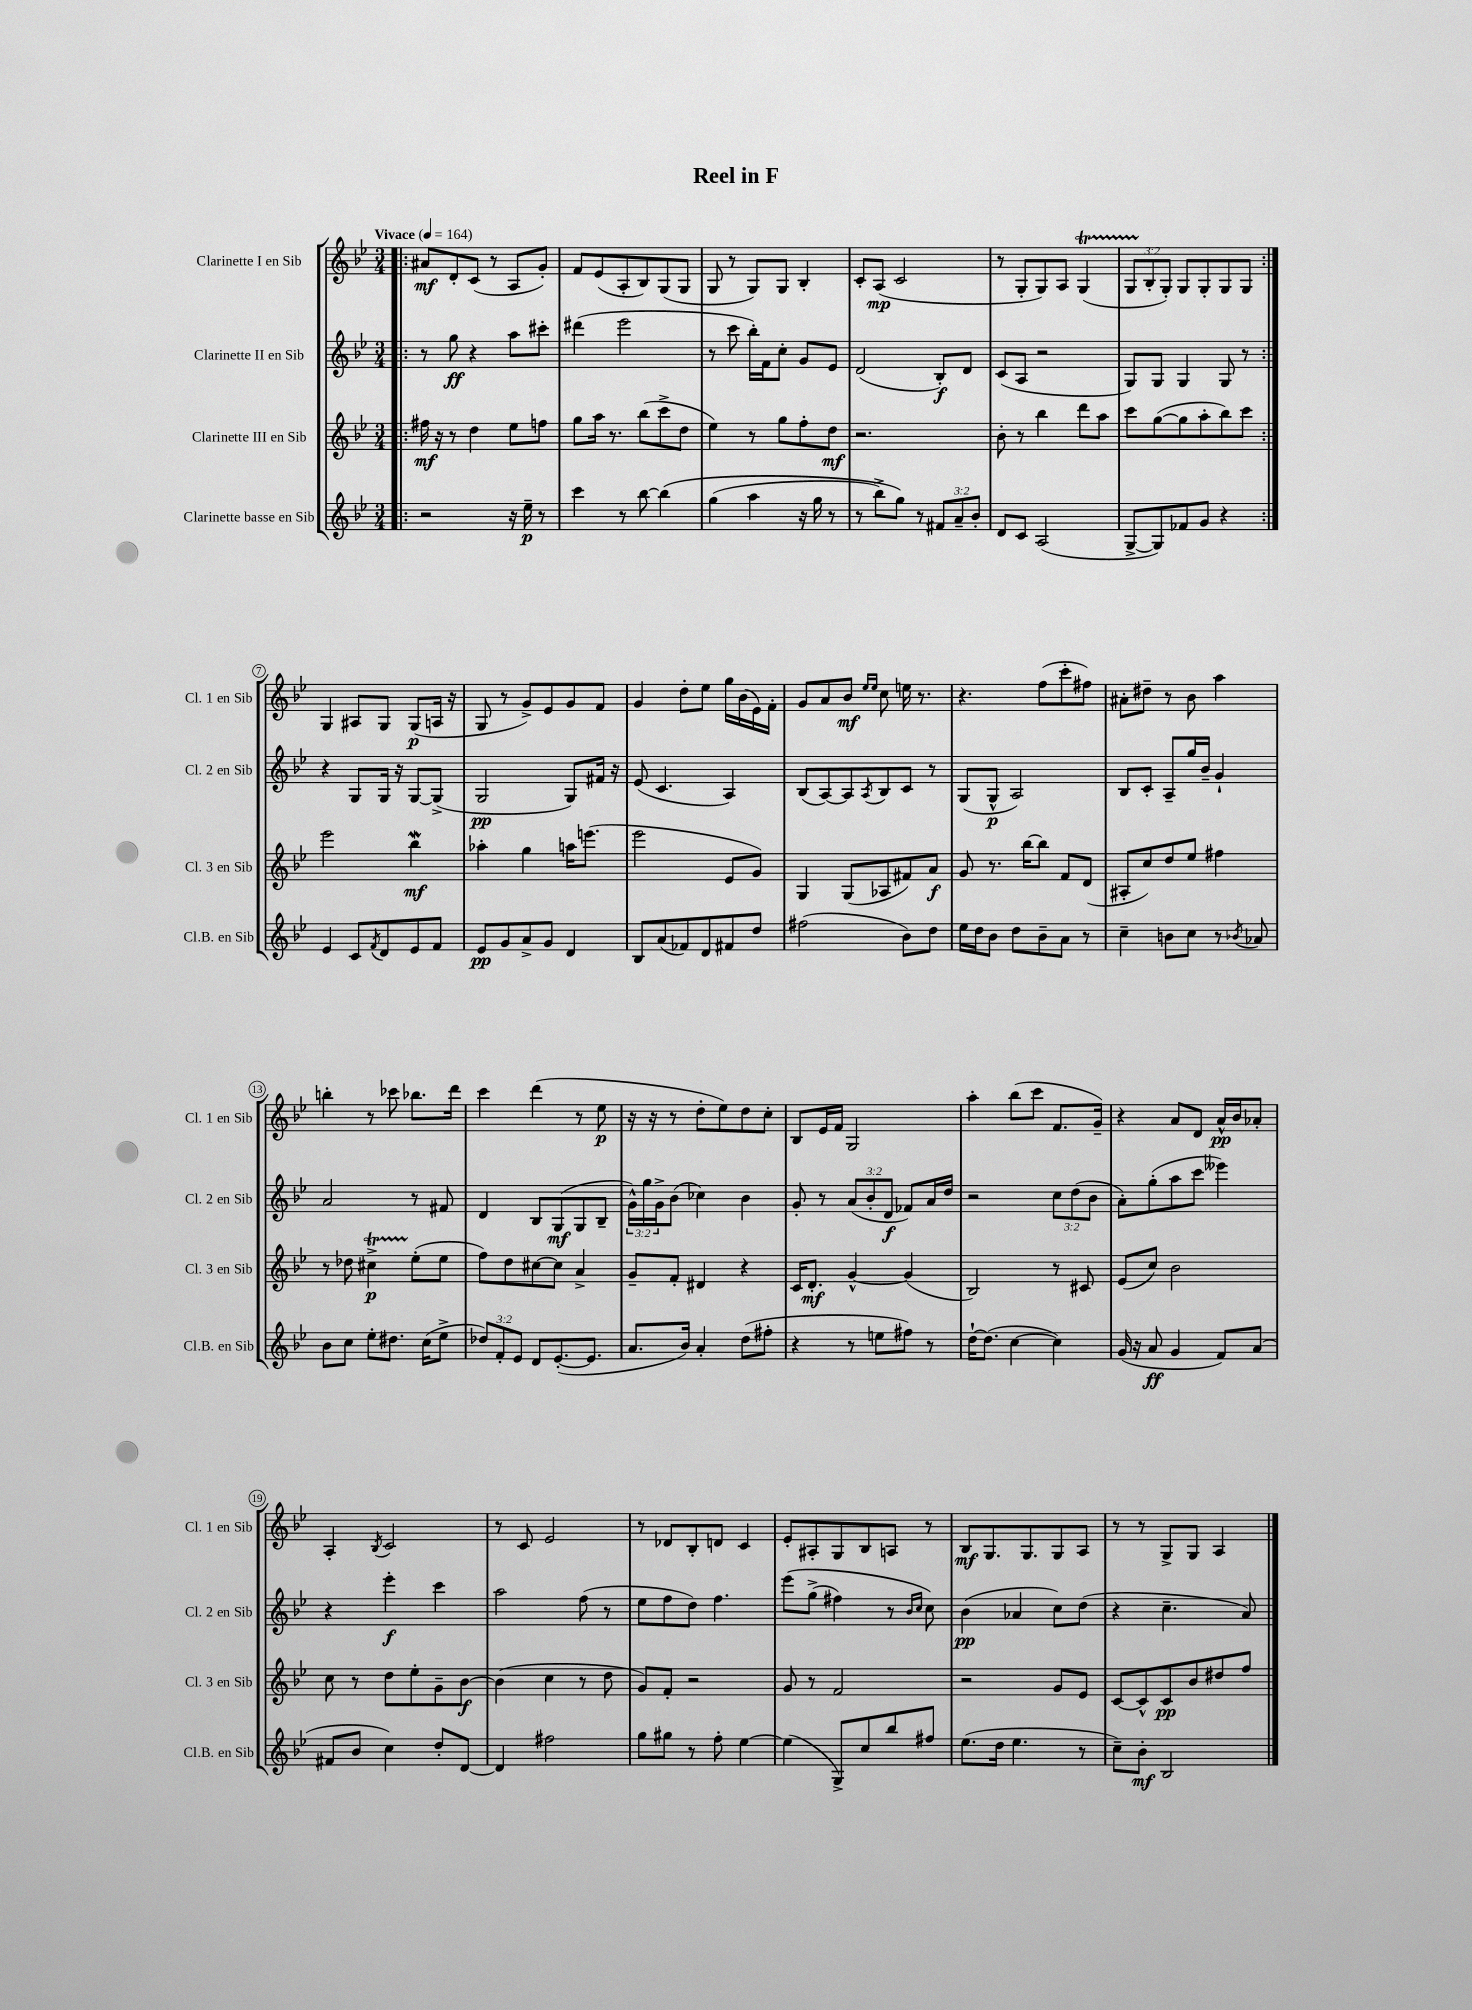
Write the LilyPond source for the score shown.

\header { title = "Reel in F" }
<<
\new StaffGroup <<
\new Staff = "s0" \with { instrumentName = "Clarinette I en Sib" shortInstrumentName = "Cl. 1 en Sib" } {
    \clef treble \key bes \major \numericTimeSignature \time 3/4 \override Staff.TupletNumber.text = #tuplet-number::calc-fraction-text \tempo "Vivace" 4 = 164
    \repeat volta 2 { \bar ".|:" ais'8\mf d'8-. c'8( r8 a8 g'8-.) |
    f'8 ees'8( a8-. bes8) g8( g8 |
    g8 r8 g8) g8 bes4-. |
    c'8-. a8\mp( c'2 |
    r8 g8-. g8) a8 g4\startTrillSpan( |
    \tuplet 3/2 { g8 bes8-.\stopTrillSpan g8-.) } g8 g8-. g8 g8 | }
    g4 ais8 g8 g8\p( a16 r16 |
    g8 r8 g'8->) ees'8 g'8 f'8 |
    g'4 d''8-. ees''8 g''16 bes'16( ees'16) f'16-. |
    g'8 a'8 bes'8\mf \grace { ees''16 ees''16 } c''8 e''16 r8. |
    r4. f''8( c'''8-. fis''8) |
    ais'8-. dis''8-- r8 bes'8 a''4 |
    b''4-. r8 ces'''8 bes''8. d'''16 |
    c'''4 d'''4( r8 ees''8\p |
    r16 r16 r8 d''8-. ees''8) d''8 c''8-. |
    bes8 ees'16 f'16 g2 |
    a''4-. bes''8( c'''8 f'8. g'16--) |
    r4 a'8 d'8 a'16-^\pp bes'16 aes'8-. |
    a4-. \acciaccatura { bes8 } c'2 |
    r8 c'8 ees'2 |
    r8 des'8 bes8-. d'8 c'4 |
    ees'8-. ais8-. g8 bes8 a8 r8 |
    bes8\mf g8. g8. g8 a8 |
    r8 r8 g8-> g8 a4 \bar "|." |
}
\new Staff = "s1" \with { instrumentName = "Clarinette II en Sib" shortInstrumentName = "Cl. 2 en Sib" } {
    \clef treble \key bes \major \numericTimeSignature \time 3/4 \override Staff.TupletNumber.text = #tuplet-number::calc-fraction-text
    \repeat volta 2 { \bar ".|:" r8 g''8\ff r4 a''8 cis'''8-. |
    dis'''4( ees'''2 |
    r8 c'''8 bes''16-.) f'16 c''8-. g'8 ees'8 |
    d'2( bes8-.\f) d'8 |
    c'8( a8 r2 |
    g8) g8 g4 g8 r8 | }
    r4 g8 g16 r16 g8~ g8->( |
    g2\pp g8) fis'16 r16 |
    ees'8( c'4. a4) |
    bes8( a8~) a8 \acciaccatura { a8 } bes8 c'8 r8 |
    g8( g8-^\p a2) |
    bes8 c'8-. a8-- g''16 bes'16-- g'4-! |
    a'2 r8 fis'8 |
    d'4 bes8 g8\mf( g8 bes8-- |
    \tuplet 3/2 { g'16-^) g''16 g'16-> } bes'8( ces''4) bes'4 |
    g'8-. r8 \tuplet 3/2 { a'8( bes'8-. d'8\f } fes'8) a'16 d''16 |
    r2 \tuplet 3/2 { c''8 d''8( bes'8 } |
    a'8-.) g''8-.( a''8 c'''8 eeses'''4) |
    r4 ees'''4-.\f c'''4 |
    a''2 f''8( r8 |
    ees''8 f''8 d''8) f''4. |
    ees'''8\( g''8->( fis''4) r8 \grace { bes'16 c''16 } c''8\) |
    bes'4\pp( aes'4 c''8) d''8( |
    r4 c''4.-- a'8) \bar "|." |
}
\new Staff = "s2" \with { instrumentName = "Clarinette III en Sib" shortInstrumentName = "Cl. 3 en Sib" } {
    \clef treble \key bes \major \numericTimeSignature \time 3/4
    \repeat volta 2 { \bar ".|:" fis''16\mf r16 r8 d''4 ees''8 f''8 |
    g''8 a''16 r8. bes''8( c'''8-> d''8 |
    ees''4) r8 g''8 f''8-. d''8\mf |
    r2. |
    bes'8-. r8 bes''4 d'''8 a''8 |
    c'''8 g''8~( g''8 a''8-. bes''8) c'''8 | }
    ees'''2 bes''4\mordent\mf |
    aes''4-. g''4 a''16 e'''8.( |
    ees'''2 ees'8 g'8) |
    g4 g8( aes8 fis'8) a'8\f |
    g'8 r8. bes''16~ bes''8 f'8 d'8( |
    ais8-. c''8) d''8 ees''8 fis''4 |
    r8 des''8 cis''4->\startTrillSpan\p ees''8-.\stopTrillSpan( ees''8 |
    f''8) d''8 cis''8~ cis''8 a'4-> |
    g'8-- f'8-. dis'4 r4 |
    c'16 d'8.-.\mf g'4~-^ g'4( |
    bes2) r8 cis'8 |
    ees'8( c''8) bes'2 |
    c''8 r8 d''8 ees''8-. g'8-- bes'8~\f |
    bes'4( c''4 r8 d''8 |
    g'8) f'8-. r2 |
    g'8 r8 f'2 |
    r2 g'8 ees'8 |
    c'8~ c'8-^ c'8\pp bes'8 dis''8 f''8 \bar "|." |
}
\new Staff = "s3" \with { instrumentName = "Clarinette basse en Sib" shortInstrumentName = "Cl.B. en Sib" } {
    \clef treble \key bes \major \numericTimeSignature \time 3/4 \override Staff.TupletNumber.text = #tuplet-number::calc-fraction-text
    \repeat volta 2 { \bar ".|:" r2 r16 ees''16--\p r8 |
    c'''4 r8 bes''8~ bes''4\( |
    g''4( a''4 r16 g''16 r8 |
    r8 bes''8->) g''8\) r8 \tuplet 3/2 { fis'8 a'8-- bes'8-. } |
    d'8 c'8 a2( |
    g8~-> g8) fes'8 g'8 r4 | }
    ees'4 c'8 \acciaccatura { f'8 } d'8 ees'8 f'8 |
    ees'8\pp g'8 a'8-> g'8 d'4 |
    bes8 a'8( fes'8) d'8 fis'8 d''8 |
    fis''2( bes'8) d''8 |
    ees''16 d''16 bes'8 d''8 bes'8-- a'8 r8 |
    c''4-- b'8 c''8 r8 \acciaccatura { bes'8 } aes'8 |
    bes'8 c''8 ees''8-. dis''8. c''16( ees''8-> |
    \tuplet 3/2 { des''8) f'8-. ees'8 } d'8 ees'8.~-.( ees'8. |
    a'8. bes'16) a'4-. d''8( fis''8-. |
    r4 r8 e''8 fis''8) r8 |
    d''16~-! d''8.( c''4~ c''4) |
    g'16( r16 a'8\ff g'4 f'8) a'8( |
    fis'8 bes'8 c''4) d''8-. d'8~ |
    d'4 fis''2 |
    g''8 gis''8 r8 f''8-. ees''4~ |
    ees''4( g8->) c''8 bes''8 fis''8 |
    ees''8.( d''16 ees''4. r8 |
    c''8--) bes'8-.\mf bes2 \bar "|." |
}
>>
>>
\layout { \context { \Score \override BarNumber.stencil = #(make-stencil-circler 0.1 0.3 ly:text-interface::print) } }
